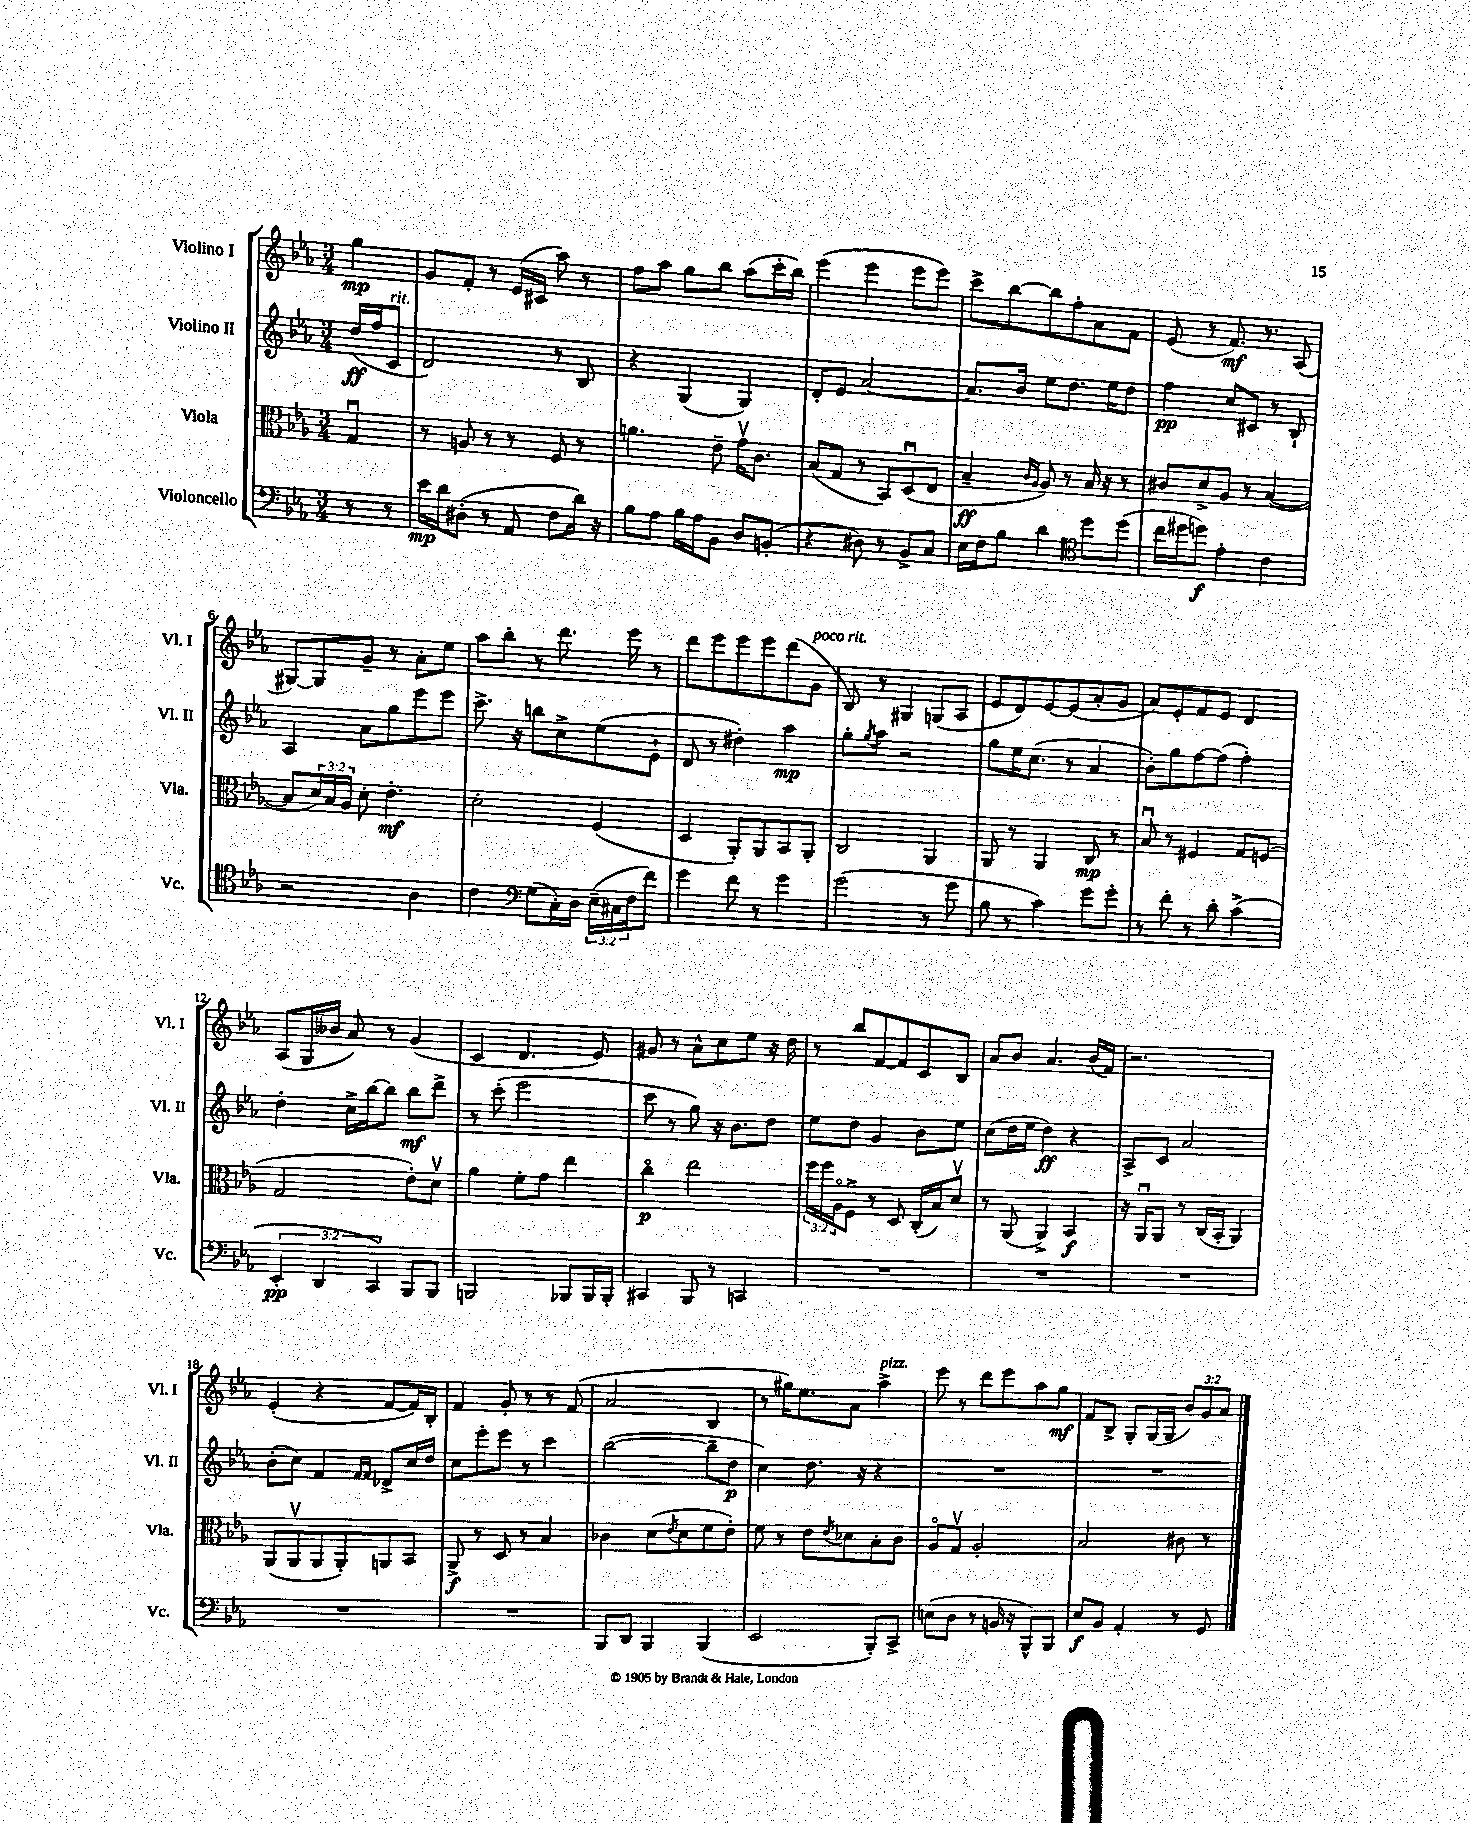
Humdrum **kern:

**kern	**dynam	**kern	**dynam	**kern	**dynam	**kern	**dynam
*part4	*part4	*part3	*part3	*part2	*part2	*part1	*part1
*staff4	*staff4	*staff3	*staff3	*staff2	*staff2	*staff1	*staff1
*I"Violoncello	*	*I"Viola	*	*I"Violino II	*	*I"Violino I	*
*I'Vc.	*	*I'Vla.	*	*I'Vl. II	*	*I'Vl. I	*
*clefF4	*	*clefC3	*	*clefG2	*	*clefG2	*
*k[b-e-a-]	*	*k[b-e-a-]	*	*k[b-e-a-]	*	*k[b-e-a-]	*
*M3/4	*	*M3/4	*	*M3/4	*	*M3/4	*
=	=	=	=	=	=	=	=
8r	.	4Gu/	.	(16dd/LL	ff	4gg\	mp
.	.	.	.	16ff/J	.	.	.
!	!	!	!	!LO:TX:a:i:t=rit.	!	!	!
8r	.	.	.	8c/J	.	.	.
=1	=1	=1	=1	=1	=1	=1	=1
16e-\LL	mp	8r	.	2d/)	.	8g/L	.
16d\J	.	.	.	.	.	.	.
(8D#X'\J	.	8An/	.	.	.	8f'/J	.
8r	.	8r	.	.	.	8r	.
8AA-/	.	8r	.	.	.	(16e-/LL	.
.	.	.	.	.	.	16c#X/JJ	.
8F\L	.	8F/	.	8r	.	8aa-\)	.
16d\Jk)	.	8r	.	8B-/	.	8r	.
16r	.	.	.	.	.	.	.
=2	=2	=2	=2	=2	=2	=2	=2
8B-\L	.	4.an\	.	4r	.	8ff\L	.
8A-\J	.	.	.	.	.	8aa-\J	.
16B-\LL	.	.	.	(4G/	.	8gg\L	.
16A-\J	.	.	.	.	.	.	.
8BB-\J	.	8e-~\	.	.	.	8bb-\J	.
8D/L	.	16gv\KL	.	4G/)	.	(8aa-\L	.
.	.	8.c\J	.	.	.	.	.
(8BBn'/J	.	.	.	.	.	16ccc'\L	.
.	.	.	.	.	.	16bb-\JJ)	.
=3	=3	=3	=3	=3	=3	=3	=3
4r	.	(8B-/L	.	8d'/L	.	(4eee-\	.
.	.	8G/J	.	8e-/J	.	.	.
8D#X\)	.	8r	.	[2a-/	.	4eee-\	.
8r	.	8BB-/L)	.	.	.	.	.
8BB-^/L	.	(8Du/	.	.	.	8eee-\L	.
8C/J	.	8E-/J	.	.	.	8eee-\J)	.
=4	=4	=4	=4	=4	=4	=4	=4
16E-\LL	.	4B-~/	ff	8.a-/L]	.	8ccc^\L	.
16F\J	.	.	.	.	.	.	.
8B-\J	.	.	.	.	.	[8bb-\	.
.	.	.	.	16b-/Jk	.	.	.
.	.	16qqc/LL	.	.	.	.	.
.	.	16qqA-/JJ	.	.	.	.	.
4d\	.	8A-/)	.	8ee-\L	.	8bb-\]	.
.	.	8r	.	8.dd\J	.	8ff'\	.
*clefC4	*	*	*	*	*	*	*
8dd\L	.	16B-/	.	.	.	8a-\	.
.	.	16r	.	16ee-\KL	.	.	.
(8dd\J	.	8r	.	8dd\J	.	8f\J	.
=5	=5	=5	=5	=5	=5	=5	=5
16cc\LL	.	8c#X/L	.	4ff\	pp	(8e-/	.
16dd#X\J	.	.	.	.	.	.	.
8ddn\J)	f	8d^/	.	.	.	8r	.
4e-'\	.	8A-/J	.	8cc/L	.	8.f/)	mf
.	.	8r	.	8c#X/J	.	.	.
.	.	.	.	.	.	8.r	.
4c\	.	([4B-/	.	8r	.	.	.
.	.	.	.	8B-`/	.	(8A-/	.
!!LO:LB:g=z
=6	=6	=6	=6	=6	=6	=6	=6
2r	.	8B-/L]	.	4A-/	.	[8G#X/L)	.
.	.	24d/L)	.	.	.	8G#/]	.
.	.	24B-/	.	.	.	.	.
.	.	24A-/JJ	.	.	.	.	.
.	.	8d'\	.	8a-\L	.	8g~/J	.
.	.	4.e-'\	mf	8gg\	.	8r	.
4A-\	.	.	.	8eee-\	.	8a-'\L	.
.	.	.	.	8eee-\J	.	8ee-\J	.
=7	=7	=7	=7	=7	=7	=7	=7
4c\	.	2d'\	.	8.ccc^\	.	8aa-\L	.
.	.	.	.	.	.	8bb-'\J	.
.	.	.	.	16r	.	.	.
*clefF4	*	*	*	*	*	*	*
(8G\L	.	.	.	8bbn\L	.	8r	.
16C'\L)	.	.	.	8cc^\	.	8.ddd\	.
16D\JJ	.	.	.	.	.	.	.
(24E-~\LL	.	(4F/	.	(8ee-\	.	.	.
24C#X\	.	.	.	.	.	.	.
.	.	.	.	.	.	16eee-\	.
24F\J	.	.	.	.	.	.	.
8f\J)	.	.	.	8e-`\J	.	8r	.
=8	=8	=8	=8	=8	=8	=8	=8
4g\	.	4D/	.	8d/	.	8ddd\L	.
.	.	.	.	8r	.	8eee-\	.
8f\	.	8AA-'/L)	.	4dd#X'\)	.	8eee-\	.
8r	.	8AA-/	.	.	.	8eee-\	.
4g\	.	8BB-/	.	4aa-\	mp	(8ddd\	.
!	!	!	!	!	!	!LO:TX:a:i:t=poco rit.	!
.	.	8AA-'/J	.	.	.	8g\J	.
=9	=9	=9	=9	=9	=9	=9	=9
(2g\	.	2C/	.	8gg'\L	.	8B-/)	.
.	.	.	.	8qgg/	.	.	.
.	.	.	.	8aa-\J	.	8r	.
.	.	.	.	2r	.	4G#X/	.
8r	.	4AA-/	.	.	.	(8Gn/L	.
8g\	.	.	.	.	.	8A-/J	.
=10	=10	=10	=10	=10	=10	=10	=10
8B-\	.	8AA-/	.	8gg\L	.	8e-/L	.
8r	.	8r	.	16ee-\K	.	8d/)	.
.	.	.	.	(8.cc\J	.	.	.
4c\)	.	4AA-/	.	.	.	[8e-/	.
.	.	.	.	8r	.	(8e-/]	.
8g\L	.	8C/	mp	4a-/	.	8a-'/	.
8g'\J	.	8r	.	.	.	8g/J	.
=11	=11	=11	=11	=11	=11	=11	=11
8r	.	8B-u/	.	8b-'\L)	.	8a-/L)	.
8f'\	.	8r	.	8gg\	.	8e-'/	.
8r	.	4F#X/	.	[8ff\	.	8f/	.
8d'\	.	.	.	(8ff\J]	.	8e-/J	.
(4c^\	.	8G/L	.	4ff'\)	.	4d/	.
.	.	(8Fn/J	.	.	.	.	.
!!LO:LB:g=z
=12	=12	=12	=12	=12	=12	=12	=12
6EE-'/	pp	2G/	.	4dd'\	.	(8A-/L	.
.	.	.	.	.	.	16G/L	.
6DD/	.	.	.	.	.	.	.
.	.	.	.	.	.	16b--X/JJ	.
.	.	.	.	16cc^\LL	.	8a-/)	.
.	.	.	.	[16bb-\J	.	.	.
6CC/)	.	.	.	.	.	.	.
.	.	.	.	8bb-\J]	.	8r	.
8BBB-/L	.	8e-'\L)	.	8bb-\L	mf	(4g/	.
8BBB-/J	.	8dv\J	.	8ddd^\J	.	.	.
=13	=13	=13	=13	=13	=13	=13	=13
2BBBn/	.	4a-\	.	8r	.	4c/	.
.	.	.	.	(8ccc'\	.	.	.
.	.	8f'\L	.	2eee-\	.	4.d/	.
.	.	8g\J	.	.	.	.	.
8BBB-X/L	.	4ee-\	.	.	.	.	.
16BBB-/L	.	.	.	.	.	8e-/)	.
16BBB-'/JJ	.	.	.	.	.	.	.
=14	=14	=14	=14	=14	=14	=14	=14
4CC#X/	.	4cc\	p	8ccc\	.	8g#X/	.
.	.	.	.	8r	.	8r	.
8BBB-/	.	2ee-\	.	8gg\)	.	8a-^^\L	.
8r	.	.	.	16r	.	8cc\	.
.	.	.	.	8.b-\L	.	.	.
4CCn/	.	.	.	.	.	8ee-\J	.
.	.	.	.	8dd\J	.	16r	.
.	.	.	.	.	.	16dd\	.
=15	=15	=15	=15	=15	=15	=15	=15
2.r	.	24ff\LL	.	8ee-\L	.	8r	.
.	.	24ff\	.	.	.	.	.
.	.	24A-\J	.	.	.	.	.
.	.	8F^\J	.	8dd\J	.	8bb-/L	.
.	.	8r	.	4g/	.	[8f/	.
.	.	8D/	.	.	.	8f/]	.
.	.	(16C'/LL	.	8b-\L	.	8c/	.
.	.	16B-/J)	.	.	.	.	.
.	.	8dv/J	.	8ee-\J	.	8B-/J	.
=16	=16	=16	=16	=16	=16	=16	=16
2.r	.	8r	.	(8cc\L	.	8a-/L	.
.	.	(8AA-/	.	16dd\L	.	8b-/J	.
.	.	.	.	16ee-\JJ	.	.	.
.	.	4AA-^/)	.	4dd\)	ff	4.a-/	.
.	.	4BB-/	f	4r	.	.	.
.	.	.	.	.	.	(16b-/LL	.
.	.	.	.	.	.	16f/JJ)	.
=17	=17	=17	=17	=17	=17	=17	=17
2.r	.	16r	.	8A-^/L	.	2.r	.
.	.	16AA-u/KL	.	.	.	.	.
.	.	8AA-/J	.	8c/J	.	.	.
.	.	8r	.	2a-/	.	.	.
.	.	(16C/LL	.	.	.	.	.
.	.	16BB-'/JJ	.	.	.	.	.
.	.	4AA-/)	.	.	.	.	.
!!LO:LB:g=z
=18	=18	=18	=18	=18	=18	=18	=18
2.r	.	(8AA-/L	.	(8b-'\L	.	(4e-'/	.
.	.	8AA-v/	.	8cc\J)	.	.	.
.	.	8AA-/	.	4f/	.	4r	.
.	.	8AA-'/)	.	.	.	.	.
.	.	.	.	16qqf/LL	.	.	.
.	.	.	.	16qqf/JJ	.	.	.
.	.	8AAn/	.	8d-X^/L	.	[8f/L	.
.	.	8BB-/J	.	16cc/L	.	16f/L])	.
.	.	.	.	16dd/JJ	.	16B-'/JJ	.
=19	=19	=19	=19	=19	=19	=19	=19
2.r	.	8AA-^/	f	8cc\L	.	4f/	.
.	.	8r	.	8eee-'\	.	.	.
.	.	8D/	.	8eee-\J	.	8g'/	.
.	.	8r	.	8r	.	8r	.
.	.	4B-/	.	4ccc\	.	8r	.
.	.	.	.	.	.	(8f/	.
=20	=20	=20	=20	=20	=20	=20	=20
8BBB-/L	.	4c-X\	.	([2bb-\	.	2a-/	.
8DD/J	.	.	.	.	.	.	.
4BBB-/	.	(8d\L	.	.	.	.	.
.	.	8qe-/	.	.	.	.	.
.	.	8d\	.	.	.	.	.
(4BBB-/	.	8f\	.	8bb-~\L]	.	4B-/	.
.	.	8e-'\J)	.	8dd\J	p	.	.
=21	=21	=21	=21	=21	=21	=21	=21
2EE-/	.	8f\	.	4cc\)	.	8r	.
.	.	8r	.	.	.	16gg#X\KL)	.
.	.	.	.	.	.	8.ee-\	.
.	.	8e-\L	.	8.dd\	.	.	.
.	.	8qe-/	.	.	.	.	.
.	.	8d-X\	.	.	.	8a-\J	.
.	.	.	.	16r	.	.	.
!	!	!	!	!	!	!LO:TX:a:i:t=pizz.	!
8BBB-'/L)	.	8B-'\	.	4r	.	4aa-^\	.
8CC^/J	.	8c\J	.	.	.	.	.
=22	=22	=22	=22	=22	=22	=22	=22
(8En\L	.	8A-/L	.	2.r	.	8eee-\	.
8D\J	.	8Gv/J	.	.	.	8r	.
8r	.	2A-'/	.	.	.	8ddd\L	.
16BBn/	.	.	.	.	.	8eee-\	.
16r	.	.	.	.	.	.	.
8BBB-^^/L)	.	.	.	.	.	8aa-\	.
8BBB-/J	.	.	.	.	.	8gg\J	mf
=23	=23	=23	=23	=23	=23	=23	=23
8E-/L	f	2B-/	.	2.r	.	8f/L	.
8BB-/J	.	.	.	.	.	8B-^/J	.
4AA-'/	.	.	.	.	.	8G'/L	.
.	.	.	.	.	.	(16G/L	.
.	.	.	.	.	.	16G/JJ	.
8r	.	8c#X\	.	.	.	12b-/L)	.
.	.	.	.	.	.	12g/	.
8GG/	.	8r	.	.	.	.	.
.	.	.	.	.	.	12a-/J	.
==	==	==	==	==	==	==	==
*-	*-	*-	*-	*-	*-	*-	*-
